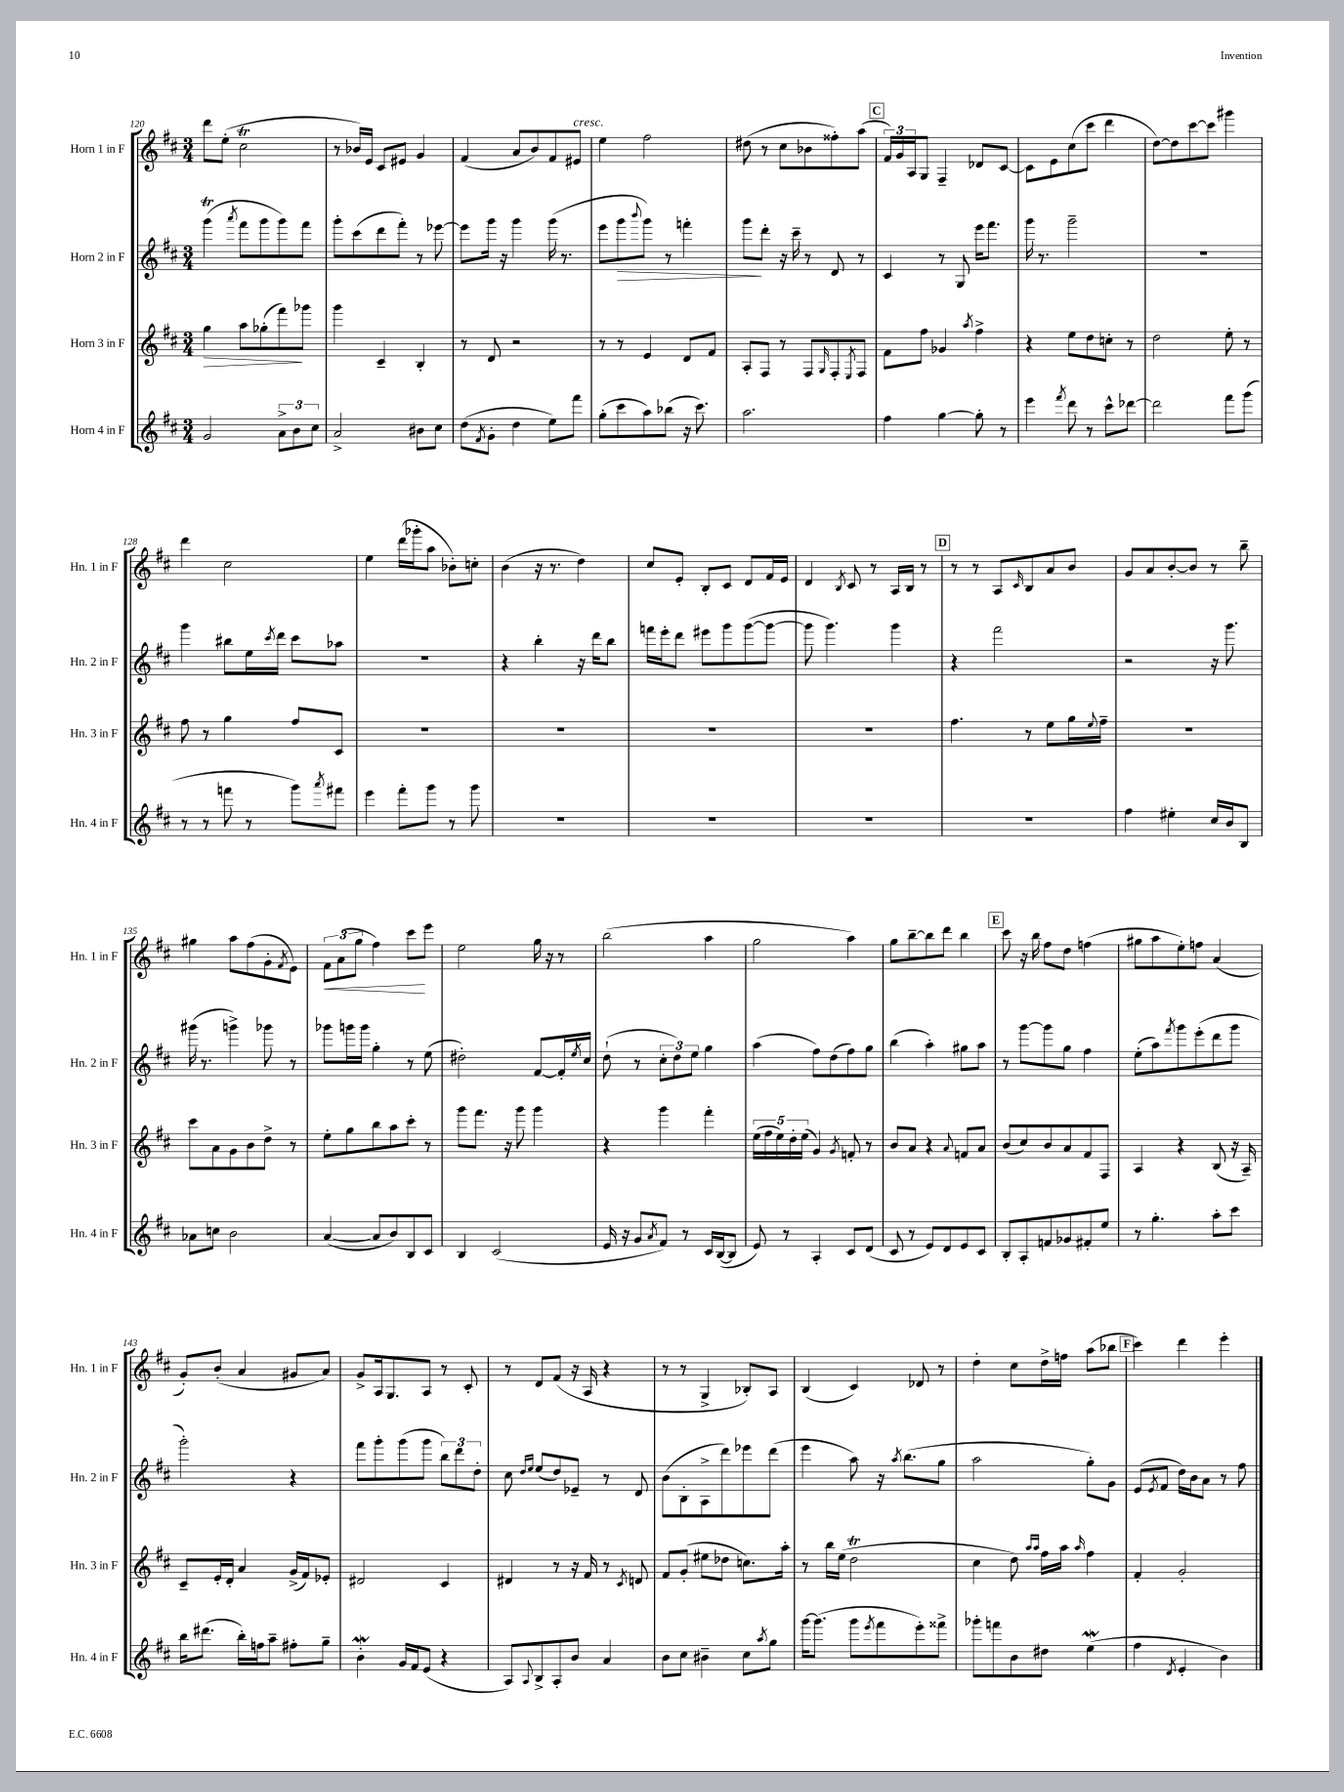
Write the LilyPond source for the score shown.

<<
\new StaffGroup <<
\new Staff = "s0" \with { instrumentName = "Horn 1 in F" shortInstrumentName = "Hn. 1 in F" } {
    \clef treble \key d \major \numericTimeSignature \time 3/4
    d'''8 e''8-.( cis''2\trill |
    r8 bes'16) e'16 cis'8 eis'8 g'4 |
    fis'4( a'8 b'8) fis'8 eis'8^\markup { \italic "cresc." } |
    e''4 fis''2 |
    dis''8( r8 cis''8 bes'8 fisis''8-.) a''8( |
    \mark \markup { \box "C" } \tuplet 3/2 { fis'16) g'16 a16 } g8 fis4-- des'8 cis'8~ |
    cis'8 e'8 cis''8( cis'''8 d'''4 |
    d''8~) d''8 cis'''8~ cis'''8 gis'''4 |
    d'''4 cis''2 |
    e''4 d'''16( ges'''16-. a''8 bes'8-.) c''8-. |
    b'4( r16 r8. d''4) |
    cis''8 e'8-. b8-. cis'8 d'8 fis'16 e'16 |
    d'4 \acciaccatura { b8 } cis'8 r8 a16 b16 r8 |
    \mark \markup { \box "D" } r8 r8 a8 \grace { cis'16 } b8 a'8 b'8 |
    g'8 a'8 b'8~-. b'8 r8 b''8-- |
    gis''4 a''8 fis''8( g'8-. \acciaccatura { fis'8 } e'8) |
    \tuplet 3/2 { fis'8\< a'8( g''8 } fis''4) cis'''8\! e'''8 |
    e''2 g''16 r16 r8 |
    b''2( a''4 |
    g''2 a''4) |
    g''8 b''8~-- b''8 d'''8 b''4 |
    \mark \markup { \box "E" } cis'''8 r16 b''16 fis''8 d''8 f''4( |
    gis''8 a''8 e''8-.) f''8 a'4( |
    g'8-.) b'8-.( a'4 gis'8 a'8) |
    g'8-> a16 g8. a8 r8 cis'8-. |
    r8 d'8 fis'8( r16 a16 r4 |
    r8 r8 g4-> bes8-.) a8 |
    b4( cis'4) des'8 r8 |
    d''4-. cis''8 d''16-> f''16 a''8( bes''8 |
    \mark \markup { \box "F" } cis'''4) d'''4 e'''4-. \bar "|." |
}
\new Staff = "s1" \with { instrumentName = "Horn 2 in F" shortInstrumentName = "Hn. 2 in F" } {
    \clef treble \key d \major \numericTimeSignature \time 3/4
    g'''4\trill( \acciaccatura { a'''8 } fis'''8 g'''8 g'''8) fis'''8 |
    g'''8-. cis'''8( d'''8 fis'''8-.) r8 ees'''8~ |
    ees'''8 g'''16 r16 g'''4 g'''16( r8. |
    e'''8 g'''8\> \appoggiatura { b'''8 } g'''8) r8 f'''4-. |
    g'''8\! d'''8-. r16 cis'''16-- r8 d'8 r8 |
    \mark \markup { \box "C" } cis'4 r8 g8 e'''16 fis'''8. |
    g'''16 r8. g'''2-- |
    R2. |
    g'''4 bis''8 e''16 \acciaccatura { cis'''8 } d'''16 cis'''8 aes''8 |
    R2. |
    r4 b''4-. r16 d'''16 b''8 |
    f'''16 e'''16-. d'''8 eis'''8 g'''8 g'''8~( g'''8~ |
    g'''8 g'''4.) g'''4 |
    \mark \markup { \box "D" } r4 fis'''2 |
    r2 r16 g'''8. |
    gis'''16( r8. g'''4->) ges'''8 r8 |
    ges'''8 g'''16 g'''16 g''4-. r8 e''8( |
    dis''2-.) fis'8~ fis'16-. \acciaccatura { e''8 } cis''16 |
    d''8-!( r8 \tuplet 3/2 { cis''8-. d''8) e''8 } g''4 |
    a''4( fis''8) d''8( fis''8) g''8 |
    b''4( a''4-.) gis''8 a''8 |
    \mark \markup { \box "E" } r8 g'''8~ g'''8 g''8 fis''4 |
    e''8-.( a''8) \acciaccatura { fis'''8 } g'''8 e'''8-.( d'''8 g'''8 |
    g'''2-.) r4 |
    fis'''8 g'''8-. g'''8( g'''8 \tuplet 3/2 { b''8) d'''8 d''8-. } |
    cis''8 \grace { d''16 e''16 } e''8( d''8) ees'8-- r8 d'8 |
    b'8( b8-. a8-> d'''8) ees'''8 d'''8( |
    e'''4 a''8) r16 \acciaccatura { a''8 } b''8.( g''8 |
    a''2 g''8-.) g'8 |
    \mark \markup { \box "F" } e'8( \acciaccatura { e'8 } fis'8 d''16) b'16 a'8 r8 fis''8 \bar "|." |
}
\new Staff = "s2" \with { instrumentName = "Horn 3 in F" shortInstrumentName = "Hn. 3 in F" } {
    \clef treble \key d \major \numericTimeSignature \time 3/4
    g''4\> a''8 ges''8-.( fis'''8\!) ges'''8 |
    g'''4 cis'4-- b4-. |
    r8 d'8 r2 |
    r8 r8 e'4 d'8 fis'8 |
    a8-. fis8 r8 fis8 \grace { g16 } fis8-. \acciaccatura { e8 } fis8 |
    \mark \markup { \box "C" } fis'8 fis''8 ges'4 \acciaccatura { a''8 } fis''4-> |
    r4 e''8 d''8 c''8-. r8 |
    d''2 e''8-. r8 |
    fis''8 r8 g''4 fis''8 cis'8 |
    R2. |
    R2. |
    R2. |
    R2. |
    \mark \markup { \box "D" } fis''4. r8 e''8 g''16 \appoggiatura { e''8 } fis''16-- |
    R2. |
    cis'''8 a'8 g'8 b'8 d''8-> r8 |
    e''8-. g''8 b''8 a''8 cis'''8-. r8 |
    g'''8 fis'''8. r16 g'''8 g'''4 |
    r4 g'''4 fis'''4-. |
    \tuplet 5/4 { e''16( fis''16 e''16) d''16-. e''16( } g'4) \acciaccatura { g'8 } f'8-. r8 |
    b'8 a'8 r4 \appoggiatura { a'8 } f'8 a'8 |
    \mark \markup { \box "E" } b'8( cis''8) b'8 a'8 fis'8 fis8 |
    a4 r4 b8( r16 a16--) |
    cis'8-- e'16-. d'16-. a'4 g'16->( fis'16) ees'8-. |
    dis'2 cis'4 |
    dis'4 r8 r16 fis'16 r8 \acciaccatura { cis'8 } d'8 |
    fis'8 g'8-.( eis''8 des''8 c''8.) a''16-. |
    r8 b''16 e''16( d''2\trill |
    cis''4 d''8) \grace { a''16 a''16 } fis''16 a''16 \grace { a''16 } fis''4 |
    \mark \markup { \box "F" } fis'4-. g'2-. \bar "|." |
}
\new Staff = "s3" \with { instrumentName = "Horn 4 in F" shortInstrumentName = "Hn. 4 in F" } {
    \clef treble \key d \major \numericTimeSignature \time 3/4
    g'2 \tuplet 3/2 { a'8-> b'8 cis''8 } |
    a'2-> bis'8 cis''8 |
    d''8( \acciaccatura { fis'8 } g'8-. d''4 e''8) fis'''8 |
    g''8-.( cis'''8 a''8) bes''8( r16 cis'''8.) |
    a''2. |
    \mark \markup { \box "C" } fis''4 g''4~ g''8-. r8 |
    e'''4 \acciaccatura { fis'''8 } d'''8 r8 cis'''8-^ des'''8~ |
    des'''2 fis'''8 g'''8( |
    r8 r8 f'''8 r8 g'''8) \acciaccatura { a'''8 } fis'''8 |
    e'''4 fis'''8-. g'''8 r8 g'''8 |
    R2. |
    R2. |
    R2. |
    \mark \markup { \box "D" } R2. |
    fis''4 eis''4-. cis''16 b'16 b8 |
    aes'8 c''8 b'2 |
    a'4~( a'8 b'8) b8 cis'8 |
    b4 cis'2( |
    e'16 r16 g'8 \acciaccatura { a'8 } fis'8) r8 cis'16 b16~( b8 |
    e'8) r8 a4-. cis'8 d'8( |
    cis'8 r8 e'8) d'8 e'8 cis'8 |
    \mark \markup { \box "E" } b8-. a8-. f'8 ges'8 fis'8-. e''8 |
    r8 g''4.-. a''8-. cis'''8 |
    b''16 dis'''8.( b''16-.) f''16 a''8-- fis''8-. g''8-- |
    b'4-.\mordent g'16 fis'16 e'8( r4 |
    a8) \appoggiatura { a8 } b8-> a8-. b'8 a'4 |
    b'8 cis''8 bis'4-- cis''8 \acciaccatura { a''8 } g''8 |
    g'''16~ g'''8.( g'''8 \acciaccatura { e'''8 } fis'''8 e'''8-.) fisis'''8-> |
    ges'''8-. f'''8 b'8 dis''8 e''4\mordent( |
    \mark \markup { \box "F" } fis''4 \acciaccatura { d'8 } e'4-. b'4) \bar "|." |
}
>>
>>
\layout { \context { \Score currentBarNumber = #120 } }
